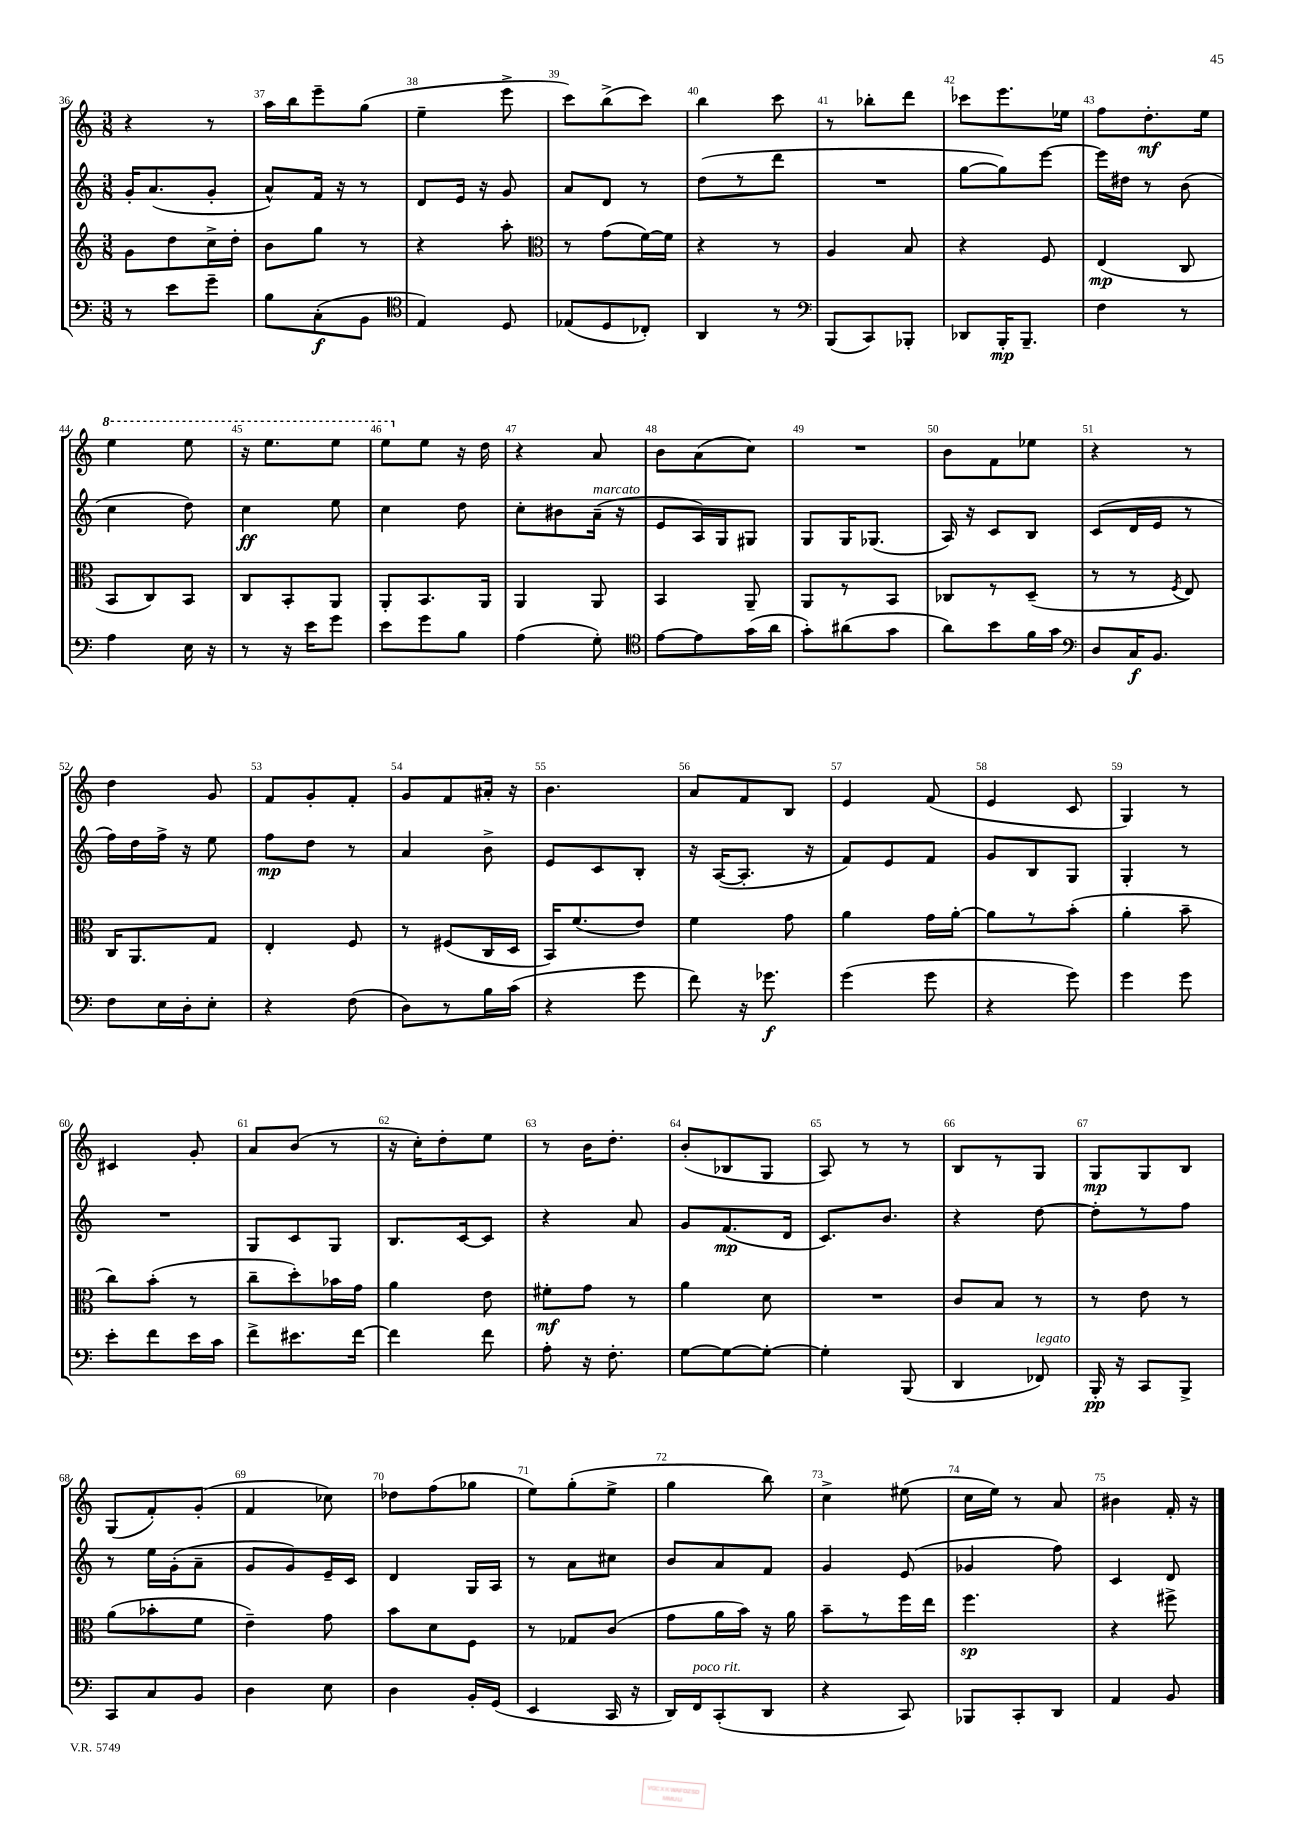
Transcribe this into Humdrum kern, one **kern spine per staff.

**kern	**dynam	**kern	**dynam	**kern	**dynam	**kern	**dynam
*part4	*part4	*part3	*part3	*part2	*part2	*part1	*part1
*staff4	*staff4	*staff3	*staff3	*staff2	*staff2	*staff1	*staff1
*clefF4	*	*clefG2	*	*clefG2	*	*clefG2	*
*k[]	*	*k[]	*	*k[]	*	*k[]	*
*M3/8	*	*M3/8	*	*M3/8	*	*M3/8	*
=36	=36	=36	=36	=36	=36	=36	=36
8r	.	8g\L	.	16g'/KL	.	4r	.
.	.	.	.	(8.a/	.	.	.
8e\L	.	8dd\	.	.	.	.	.
8g~\J	.	16cc^\L	.	8g'/J	.	8r	.
.	.	16dd'\JJ	.	.	.	.	.
=37	=37	=37	=37	=37	=37	=37	=37
8B\L	.	8b\L	.	8a^^/L)	.	16aa\LL	.
.	.	.	.	.	.	16bb\J	.
(8C'\	f	8gg\J	.	16f/Jk	.	8eee~\	.
.	.	.	.	16r	.	.	.
8BB\J	.	8r	.	8r	.	(8gg\J	.
=38	=38	=38	=38	=38	=38	=38	=38
*clefC4	*	*	*	*	*	*	*
4E/)	.	4r	.	8d/L	.	4ee~\	.
.	.	.	.	16e/Jk	.	.	.
.	.	.	.	16r	.	.	.
8D/	.	8aa'\	.	8g/	.	8eee^\	.
=39	=39	=39	=39	=39	=39	=39	=39
*	*	*clefC3	*	*	*	*	*
(8E-X/L	.	8r	.	8a/L	.	8ccc\L)	.
8D/	.	(8g\L	.	8d/J	.	(8bb^\	.
8C-X'/J)	.	[16f\L)	.	8r	.	8ccc\J)	.
.	.	16f\JJ]	.	.	.	.	.
=40	=40	=40	=40	=40	=40	=40	=40
4AA/	.	4r	.	(8dd\L	.	4bb\	.
.	.	.	.	8r	.	.	.
8r	.	8r	.	8ddd\J	.	8ccc\	.
=41	=41	=41	=41	=41	=41	=41	=41
*clefF4	*	*	*	*	*	*	*
(8BBB/L	.	4A/	.	4.r	.	8r	.
8CC/)	.	.	.	.	.	8bb-X'\L	.
8BBB-X'/J	.	8B/	.	.	.	8ddd\J	.
=42	=42	=42	=42	=42	=42	=42	=42
8DD-X/L	.	4r	.	[8gg\L	.	8ccc-X\L	.
16BBB'/K	mp	.	.	8gg\])	.	8.eee\	.
8.BBB~/J	.	.	.	.	.	.	.
.	.	8F/	.	[8eee\J	.	.	.
.	.	.	.	.	.	16ee-X\Jk	.
=43	=43	=43	=43	=43	=43	=43	=43
4F\	.	(4E/	mp	16eee\LL]	.	8ff\L	.
.	.	.	.	16dd#X\JJ	.	.	.
.	.	.	.	8r	.	8.dd'\	mf
8r	.	8C/	.	(8b\	.	.	.
.	.	.	.	.	.	16ee\Jk	.
!!LO:LB:g=z
=44	=44	=44	=44	=44	=44	=44	=44
*	*	*	*	*	*	*8va	*
4A\	.	8BB/L	.	4cc\	.	4eee\	.
.	.	8C/)	.	.	.	.	.
16E\	.	8BB/J	.	8dd\)	.	8eee\	.
16r	.	.	.	.	.	.	.
=45	=45	=45	=45	=45	=45	=45	=45
8r	.	8C/L	.	4cc\	ff	16r	.
.	.	.	.	.	.	8.eee\L	.
16r	.	8BB'/	.	.	.	.	.
16e\KL	.	.	.	.	.	.	.
8g\J	.	8AA/J	.	8ee\	.	8eee\J	.
=46	=46	=46	=46	=46	=46	=46	=46
8e\L	.	8AA'/L	.	4cc\	.	8eee\L	.
*	*	*	*	*	*	*X8va	*
8g\	.	8.BB/	.	.	.	8ee\J	.
8B\J	.	.	.	8dd\	.	16r	.
.	.	16AA/Jk	.	.	.	16dd\	.
=47	=47	=47	=47	=47	=47	=47	=47
(4A\	.	4AA/	.	8cc'\L	.	4r	.
.	.	.	.	8b#X\	.	.	.
!	!	!	!	!LO:TX:a:i:t=marcato	!	!	!
8G'\)	.	8AA/	.	(16a~\Jk	.	8a/	.
.	.	.	.	16r	.	.	.
=48	=48	=48	=48	=48	=48	=48	=48
*clefC4	*	*	*	*	*	*	*
[8e\L	.	4BB/	.	8e/L	.	8b\L	.
8e\]	.	.	.	16A/L)	.	(8a\	.
.	.	.	.	16G/J	.	.	.
(16g\L	.	8AA~/	.	8G#X/J	.	8cc\J)	.
16a\JJ	.	.	.	.	.	.	.
=49	=49	=49	=49	=49	=49	=49	=49
8g'\L)	.	8AA/L	.	8G/L	.	4.r	.
(8a#X\	.	8r	.	16G/K	.	.	.
.	.	.	.	(8.G-X/J	.	.	.
8g\J	.	8BB/J	.	.	.	.	.
=50	=50	=50	=50	=50	=50	=50	=50
8a\L)	.	8C-X/L	.	16A/)	.	8b\L	.
.	.	.	.	16r	.	.	.
8b\	.	8r	.	8c/L	.	8f\	.
16f\L	.	(8D~/J	.	8B/J	.	8ee-X\J	.
16g\JJ	.	.	.	.	.	.	.
=51	=51	=51	=51	=51	=51	=51	=51
*clefF4	*	*	*	*	*	*	*
8D/L	.	8r	.	(8c/L	.	4r	.
16C/K	f	8r	.	16d/L	.	.	.
8.BB/J	.	.	.	16e/JJ	.	.	.
.	.	8qF/	.	.	.	.	.
.	.	8E/)	.	8r	.	8r	.
!!LO:LB:g=z
=52	=52	=52	=52	=52	=52	=52	=52
8F\L	.	16C/KL	.	16ff\LL)	.	4dd\	.
.	.	8.AA/	.	16dd\	.	.	.
16E\L	.	.	.	16ff^\JJ	.	.	.
16D'\J	.	.	.	16r	.	.	.
8E'\J	.	8G/J	.	8ee\	.	8g/	.
=53	=53	=53	=53	=53	=53	=53	=53
4r	.	4E'/	.	8ff\L	mp	8f/L	.
.	.	.	.	8dd\J	.	8g'/	.
(8F\	.	8F/	.	8r	.	8f'/J	.
=54	=54	=54	=54	=54	=54	=54	=54
8D\L)	.	8r	.	4a/	.	8g/L	.
8r	.	(8F#X/L	.	.	.	8f/	.
16B\L	.	16C/L	.	8b^\	.	16a#X'/Jk	.
(16c\JJ	.	16D/JJ	.	.	.	16r	.
=55	=55	=55	=55	=55	=55	=55	=55
4r	.	16BB/KL)	.	8e/L	.	4.b\	.
.	.	(8.f/	.	.	.	.	.
.	.	.	.	8c/	.	.	.
8g\	.	8e/J)	.	8B'/J	.	.	.
=56	=56	=56	=56	=56	=56	=56	=56
8f\)	.	4f\	.	16r	.	8a/L	.
.	.	.	.	([16A/KL	.	.	.
16r	.	.	.	8.A'/J]	.	8f/	.
8.g-X\	f	.	.	.	.	.	.
.	.	8g\	.	.	.	8B/J	.
.	.	.	.	16r	.	.	.
=57	=57	=57	=57	=57	=57	=57	=57
(4g\	.	4a\	.	8f/L)	.	4e/	.
.	.	.	.	8e/	.	.	.
8g\	.	16g\LL	.	8f/J	.	(8f/	.
.	.	[16a'\JJ	.	.	.	.	.
=58	=58	=58	=58	=58	=58	=58	=58
4r	.	8a\L]	.	8g/L	.	4e/	.
.	.	8r	.	8B/	.	.	.
8g\)	.	(8b'\J	.	8G/J	.	8c/	.
=59	=59	=59	=59	=59	=59	=59	=59
4g\	.	4a'\	.	4G'/	.	4G/)	.
8g\	.	8b~\	.	8r	.	8r	.
!!LO:LB:g=z
=60	=60	=60	=60	=60	=60	=60	=60
8e'\L	.	8cc\L)	.	4.r	.	4c#X/	.
8f\	.	(8b'\J	.	.	.	.	.
16e\L	.	8r	.	.	.	8g'/	.
16c\JJ	.	.	.	.	.	.	.
=61	=61	=61	=61	=61	=61	=61	=61
8f^\L	.	8cc~\L	.	8G/L	.	8a/L	.
8.e#X\	.	8dd'\)	.	8c/	.	(8b/J	.
.	.	16b-X\L	.	8G/J	.	8r	.
[16f\Jk	.	16g\JJ	.	.	.	.	.
=62	=62	=62	=62	=62	=62	=62	=62
4f\]	.	4a\	.	8.B/L	.	16r	.
.	.	.	.	.	.	16cc'\KL)	.
.	.	.	.	.	.	8dd'\	.
.	.	.	.	[16c/k	.	.	.
8f\	.	8e\	.	8c/J]	.	8ee\J	.
=63	=63	=63	=63	=63	=63	=63	=63
8A'\	.	8f#X'\L	mf	4r	.	8r	.
16r	.	8g\J	.	.	.	16b\KL	.
8.F'\	.	.	.	.	.	8.dd'\J	.
.	.	8r	.	8a/	.	.	.
=64	=64	=64	=64	=64	=64	=64	=64
[8G\L	.	4a\	.	8g/L	.	(8b'/L	.
8G\_	.	.	.	(8.f/	mp	8B-X/	.
8G'\J_	.	8d\	.	.	.	8G/J	.
.	.	.	.	16d/Jk	.	.	.
=65	=65	=65	=65	=65	=65	=65	=65
4G'\]	.	4.r	.	8.c/L)	.	8A/)	.
.	.	.	.	.	.	8r	.
.	.	.	.	8.b/J	.	.	.
(8BBB/	.	.	.	.	.	8r	.
=66	=66	=66	=66	=66	=66	=66	=66
4DD/	.	8c/L	.	4r	.	8B/L	.
.	.	8B/J	.	.	.	8r	.
!LO:TX:a:i:t=legato	!	!	!	!	!	!	!
8FF-X/)	.	8r	.	[8dd\	.	8G/J	.
=67	=67	=67	=67	=67	=67	=67	=67
16BBB'/	pp	8r	.	8dd'\L]	.	8G/L	mp
16r	.	.	.	.	.	.	.
8CC/L	.	8e\	.	8r	.	8G/	.
8BBB^/J	.	8r	.	8ff\J	.	8B/J	.
!!LO:LB:g=z
=68	=68	=68	=68	=68	=68	=68	=68
8CC/L	.	(8a\L	.	8r	.	(8G/L	.
8C/	.	8b-X'\	.	16ee\LL	.	8f'/)	.
.	.	.	.	(16g'\J	.	.	.
8BB/J	.	8f\J	.	8a~\J	.	(8g'/J	.
=69	=69	=69	=69	=69	=69	=69	=69
4D\	.	4e~\)	.	8g/L	.	4f/	.
.	.	.	.	8g/)	.	.	.
8E\	.	8g\	.	16e~/L	.	8cc-X\)	.
.	.	.	.	16c/JJ	.	.	.
=70	=70	=70	=70	=70	=70	=70	=70
4D\	.	8b\L	.	4d/	.	8dd-X\L	.
.	.	8d\	.	.	.	(8ff\	.
16BB'/LL	.	8F\J	.	16G/LL	.	8gg-X\J	.
(16GG/JJ	.	.	.	16A/JJ	.	.	.
=71	=71	=71	=71	=71	=71	=71	=71
4EE/	.	8r	.	8r	.	8ee\L)	.
.	.	8G-X/L	.	8a\L	.	(8gg'\	.
16CC/	.	(8c/J	.	8cc#X\J	.	8ee^\J	.
16r	.	.	.	.	.	.	.
=72	=72	=72	=72	=72	=72	=72	=72
16DD/LL)	.	8g\L	.	8b/L	.	4gg\	.
!LO:TX:a:i:t=poco rit.	!	!	!	!	!	!	!
16FF/J	.	.	.	.	.	.	.
(8CC'/	.	16a\L	.	8a/	.	.	.
.	.	16b\JJ)	.	.	.	.	.
8DD/J	.	16r	.	8f/J	.	8bb\)	.
.	.	16a\	.	.	.	.	.
=73	=73	=73	=73	=73	=73	=73	=73
4r	.	8b~\L	.	4g/	.	4cc^\	.
.	.	8r	.	.	.	.	.
8CC/)	.	16ff\L	.	(8e/	.	(8ee#X\	.
.	.	16ee\JJ	.	.	.	.	.
=74	=74	=74	=74	=74	=74	=74	=74
8BBB-X/L	.	4.ff\	sp	4g-X/	.	16cc\LL	.
.	.	.	.	.	.	16ee\JJ)	.
8CC'/	.	.	.	.	.	8r	.
8DD/J	.	.	.	8ff\)	.	8a/	.
=75	=75	=75	=75	=75	=75	=75	=75
4AA/	.	4r	.	4c/	.	4b#X\	.
8BB/	.	8ff#X^\	.	8d/	.	16f'/	.
.	.	.	.	.	.	16r	.
==	==	==	==	==	==	==	==
*-	*-	*-	*-	*-	*-	*-	*-
